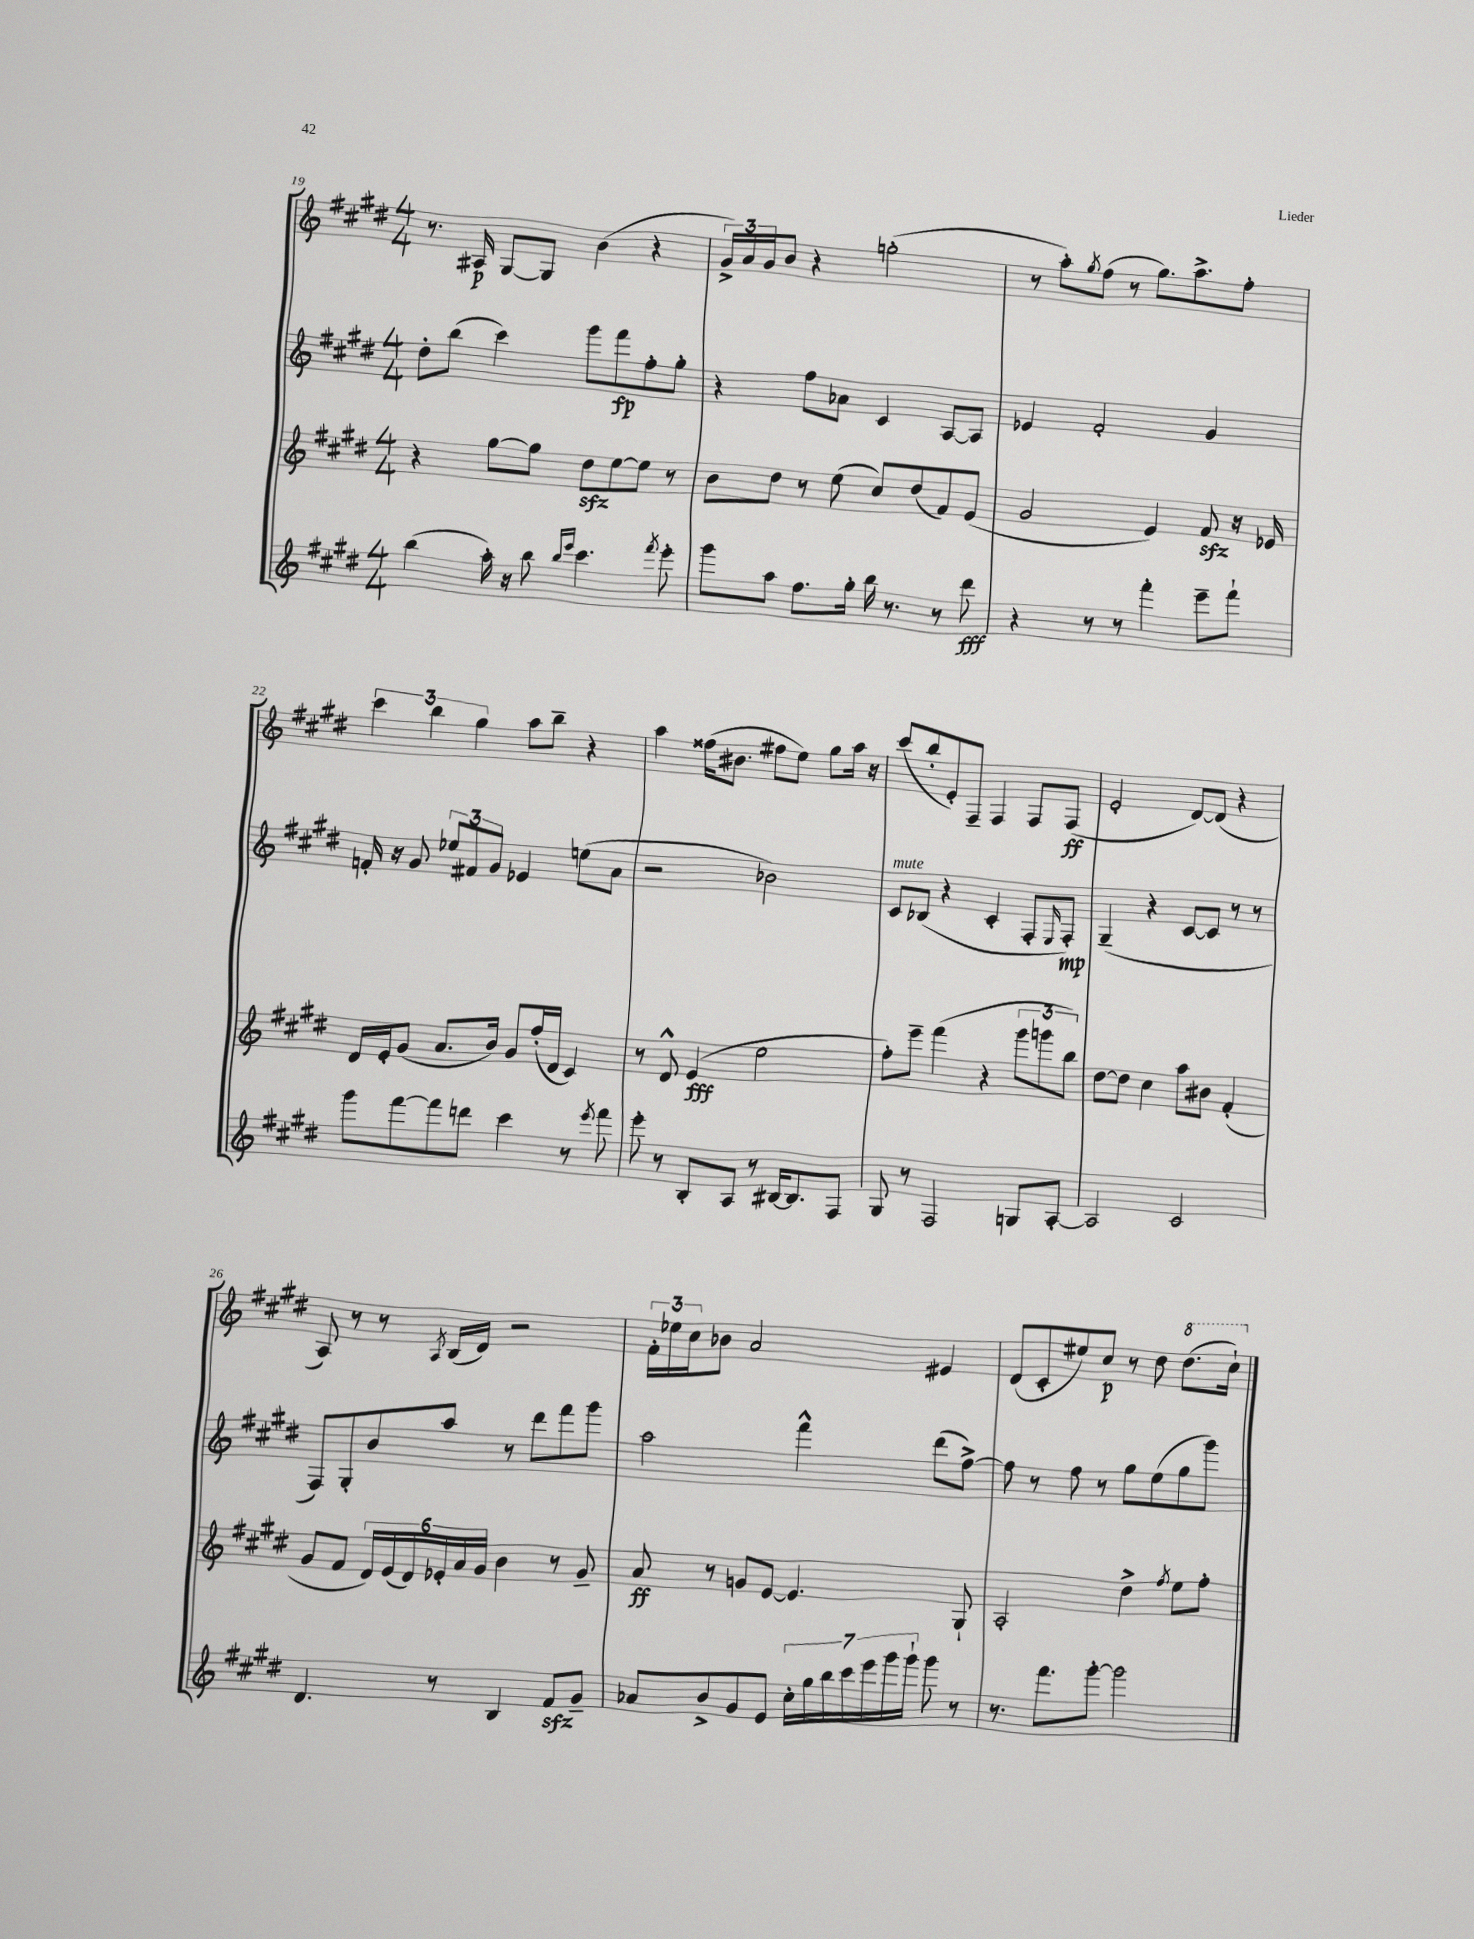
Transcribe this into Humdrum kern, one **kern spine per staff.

**kern	**dynam	**kern	**dynam	**kern	**dynam	**kern	**dynam
*part4	*part4	*part3	*part3	*part2	*part2	*part1	*part1
*staff4	*staff4	*staff3	*staff3	*staff2	*staff2	*staff1	*staff1
*clefG2	*	*clefG2	*	*clefG2	*	*clefG2	*
*k[f#c#g#d#]	*	*k[f#c#g#d#]	*	*k[f#c#g#d#]	*	*k[f#c#g#d#]	*
*M4/4	*	*M4/4	*	*M4/4	*	*M4/4	*
=19	=19	=19	=19	=19	=19	=19	=19
(4bb\	.	4r	.	8dd#'\L	.	8.r	.
.	.	.	.	(8bb\J	.	.	.
.	.	.	.	.	.	16A#X/	p
16aa'\)	.	[8gg#\L	.	4ccc#\)	.	[8G#/L	.
16r	.	.	.	.	.	.	.
8bb\	.	8gg#\J]	.	.	.	8G#/J]	.
16qqbb/LL	.	.	.	.	.	.	.
16qqeee/JJ	.	.	.	.	.	.	.
4.ccc#\	.	8dd#zz\L	.	8ggg#\L	.	(4b\	.
.	.	[8ee\	.	8fff#\	fp	.	.
.	.	8ee\J]	.	8ff#'\	.	4r	.
8qfff#/	.	.	.	.	.	.	.
8eee'\	.	8r	.	8gg#'\J	.	.	.
=20	=20	=20	=20	=20	=20	=20	=20
8ggg#\L	.	8b\L	.	4r	.	24g#^/LL)	.
.	.	.	.	.	.	24a/	.
.	.	.	.	.	.	24g#/J	.
8aa\J	.	8dd#\J	.	.	.	8b/J	.
8.ff#\L	.	8r	.	8ff#\L	.	4r	.
.	.	(8ee\	.	8a-X\J	.	.	.
16gg#'\Jk	.	.	.	.	.	.	.
16bb\	.	8cc#/L)	.	4c#/	.	(2ggn'\	.
8.r	.	.	.	.	.	.	.
.	.	(8dd#/	.	.	.	.	.
8r	.	8f#/)	.	[8A/L	.	.	.
8ddd#\	fff	(8e/J	.	8A/J]	.	.	.
=21	=21	=21	=21	=21	=21	=21	=21
4r	.	2g#/	.	4e-X/	.	8r	.
.	.	.	.	.	.	8aa'\L)	.
.	.	.	.	.	.	8qgg#/	.
8r	.	.	.	2f#'/	.	(8ff#\J	.
8r	.	.	.	.	.	8r	.
4fff#'\	.	4e/)	.	.	.	8.gg#\L)	.
.	.	.	.	.	.	8.aa^\	.
8eee~\L	.	8f#zz/	.	4g#/	.	.	.
8fff#`\J	.	16r	.	.	.	8ff#'\J	.
.	.	16e-X/	.	.	.	.	.
!!LO:LB:g=z
=22	=22	=22	=22	=22	=22	=22	=22
8ggg#\L	.	16d#/LL	.	16fn'/	.	6ccc#\	.
.	.	16e'/J	.	16r	.	.	.
[8fff#\	.	(8g#/J	.	8g#/	.	.	.
.	.	.	.	.	.	6bb\	.
8fff#\]	.	8.a/L	.	12ee-X/L	.	.	.
.	.	.	.	12f#X/	.	6gg#\	.
8dddn\J	.	.	.	.	.	.	.
.	.	.	.	12g#/J	.	.	.
.	.	16b/Jk)	.	.	.	.	.
4ccc#\	.	8g#/L	.	4e-X/	.	8aa\L	.
.	.	(16ff#'/L	.	.	.	8bb~\J	.
.	.	16d#/JJ	.	.	.	.	.
8r	.	4c#/)	.	(8een\L	.	4r	.
8qeee/	.	.	.	.	.	.	.
8fff#\	.	.	.	8a\J	.	.	.
=23	=23	=23	=23	=23	=23	=23	=23
8eee'\	.	8r	.	2r	.	4aa\	.
8r	.	8d#^^/	.	.	.	.	.
8B'/L	.	(4e/	fff	.	.	(16ff##X\KL	.
.	.	.	.	.	.	8.b#X\J	.
8A/J	.	.	.	.	.	.	.
8r	.	2ee\	.	2b-X\)	.	8ff#X\L	.
[16B#X/KL	.	.	.	.	.	8ee\J)	.
8.B#/]	.	.	.	.	.	.	.
.	.	.	.	.	.	8gg#\L	.
8F#/J	.	.	.	.	.	16aa\Jk	.
.	.	.	.	.	.	16r	.
=24	=24	=24	=24	=24	=24	=24	=24
!	!	!	!	!LO:TX:a:i:t=mute	!	!	!
8G#/	.	8ff#'\L)	.	8c#/L	.	(8ccc#/L	.
8r	.	8eee~\J	.	(8B-X/J	.	8bb'/	.
2F#/	.	(4fff#\	.	4r	.	8e'/)	.
.	.	.	.	.	.	8F#~/J	.
.	.	4r	.	4c#'/	.	4F#/	.
8Gn/L	.	12ggg#\L	.	8F#'/L	.	8F#/L	.
.	.	12gggn\	.	.	.	.	.
.	.	.	.	16qqE/	.	.	.
[8A'/J	.	.	.	8F#'/J)	mp	(8F#/J	ff
.	.	12bb\J)	.	.	.	.	.
=25	=25	=25	=25	=25	=25	=25	=25
2A/]	.	[8dd#\L	.	(4G#~/	.	2e'/	.
.	.	8dd#\J]	.	.	.	.	.
.	.	4cc#\	.	4r	.	.	.
2c#/	.	8aa\L	.	[8c#/L	.	[8d#/L)	.
.	.	8b#X\J	.	8c#/J]	.	(8d#/J]	.
.	.	(4f#'/	.	8r	.	4r	.
.	.	.	.	8r	.	.	.
!!LO:LB:g=z
=26	=26	=26	=26	=26	=26	=26	=26
4.d#/	.	8g#/L	.	8F#/L)	.	8A/)	.
.	.	8f#/J	.	8G#'/	.	8r	.
.	.	24d#/LL)	.	8b/	.	8r	.
.	.	(24e/	.	.	.	.	.
.	.	24d#/)	.	.	.	.	.
.	.	.	.	.	.	8qA/	.
8r	.	24e-X'/	.	8aa/J	.	(16B/LL	.
.	.	24a/	.	.	.	.	.
.	.	.	.	.	.	16d#/JJ)	.
.	.	24g#/JJ	.	.	.	.	.
4B/	.	4b\	.	8r	.	2r	.
.	.	.	.	8ddd#\L	.	.	.
8f#zz/L	.	8r	.	8fff#\	.	.	.
8g#~/J	.	8g#~/	.	8ggg#\J	.	.	.
=27	=27	=27	=27	=27	=27	=27	=27
8a-X/L	.	8a/	ff	2aa\	.	24f#'\LL	.
.	.	.	.	.	.	24ee-X\	.
.	.	.	.	.	.	24cc#\J	.
8b^/	.	8r	.	.	.	8b-X\J	.
8g#/	.	8gn/L	.	.	.	2a/	.
8e/J	.	[8e/J	.	.	.	.	.
28cc#'\LL	.	4.e/]	.	4fff#^^\	.	.	.
28gg#\	.	.	.	.	.	.	.
28bb\	.	.	.	.	.	.	.
28ccc#\	.	.	.	.	.	.	.
28eee\	.	.	.	.	.	.	.
28ggg#\	.	.	.	.	.	.	.
28ggg#`\JJ	.	.	.	.	.	.	.
8ggg#\	.	.	.	(8ddd#\L	.	4e#X/	.
8r	.	8G#`/	.	[8ff#^\J)	.	.	.
=28	=28	=28	=28	=28	=28	=28	=28
8.r	.	2A'/	.	8ff#\]	.	(8d#/L	.
.	.	.	.	8r	.	8c#'/	.
8.fff#\L	.	.	.	.	.	.	.
.	.	.	.	8ff#\	.	8ee#X/)	.
[8ggg#'\J	.	.	.	8r	.	8cc#/J	p
2ggg#\]	.	4dd#^\	.	8gg#\L	.	8r	.
.	.	.	.	(8ee\	.	8dd#\	.
.	.	8qff#/	.	.	.	.	.
*	*	*	*	*	*	*8va	*
.	.	8ee\L	.	8gg#\	.	(8.ddd#\L	.
.	.	8ff#'\J	.	8ggg#\J)	.	.	.
.	.	.	.	.	.	16ccc#`\Jk)	.
*	*	*	*	*	*	*X8va	*
==	==	==	==	==	==	==	==
*-	*-	*-	*-	*-	*-	*-	*-
